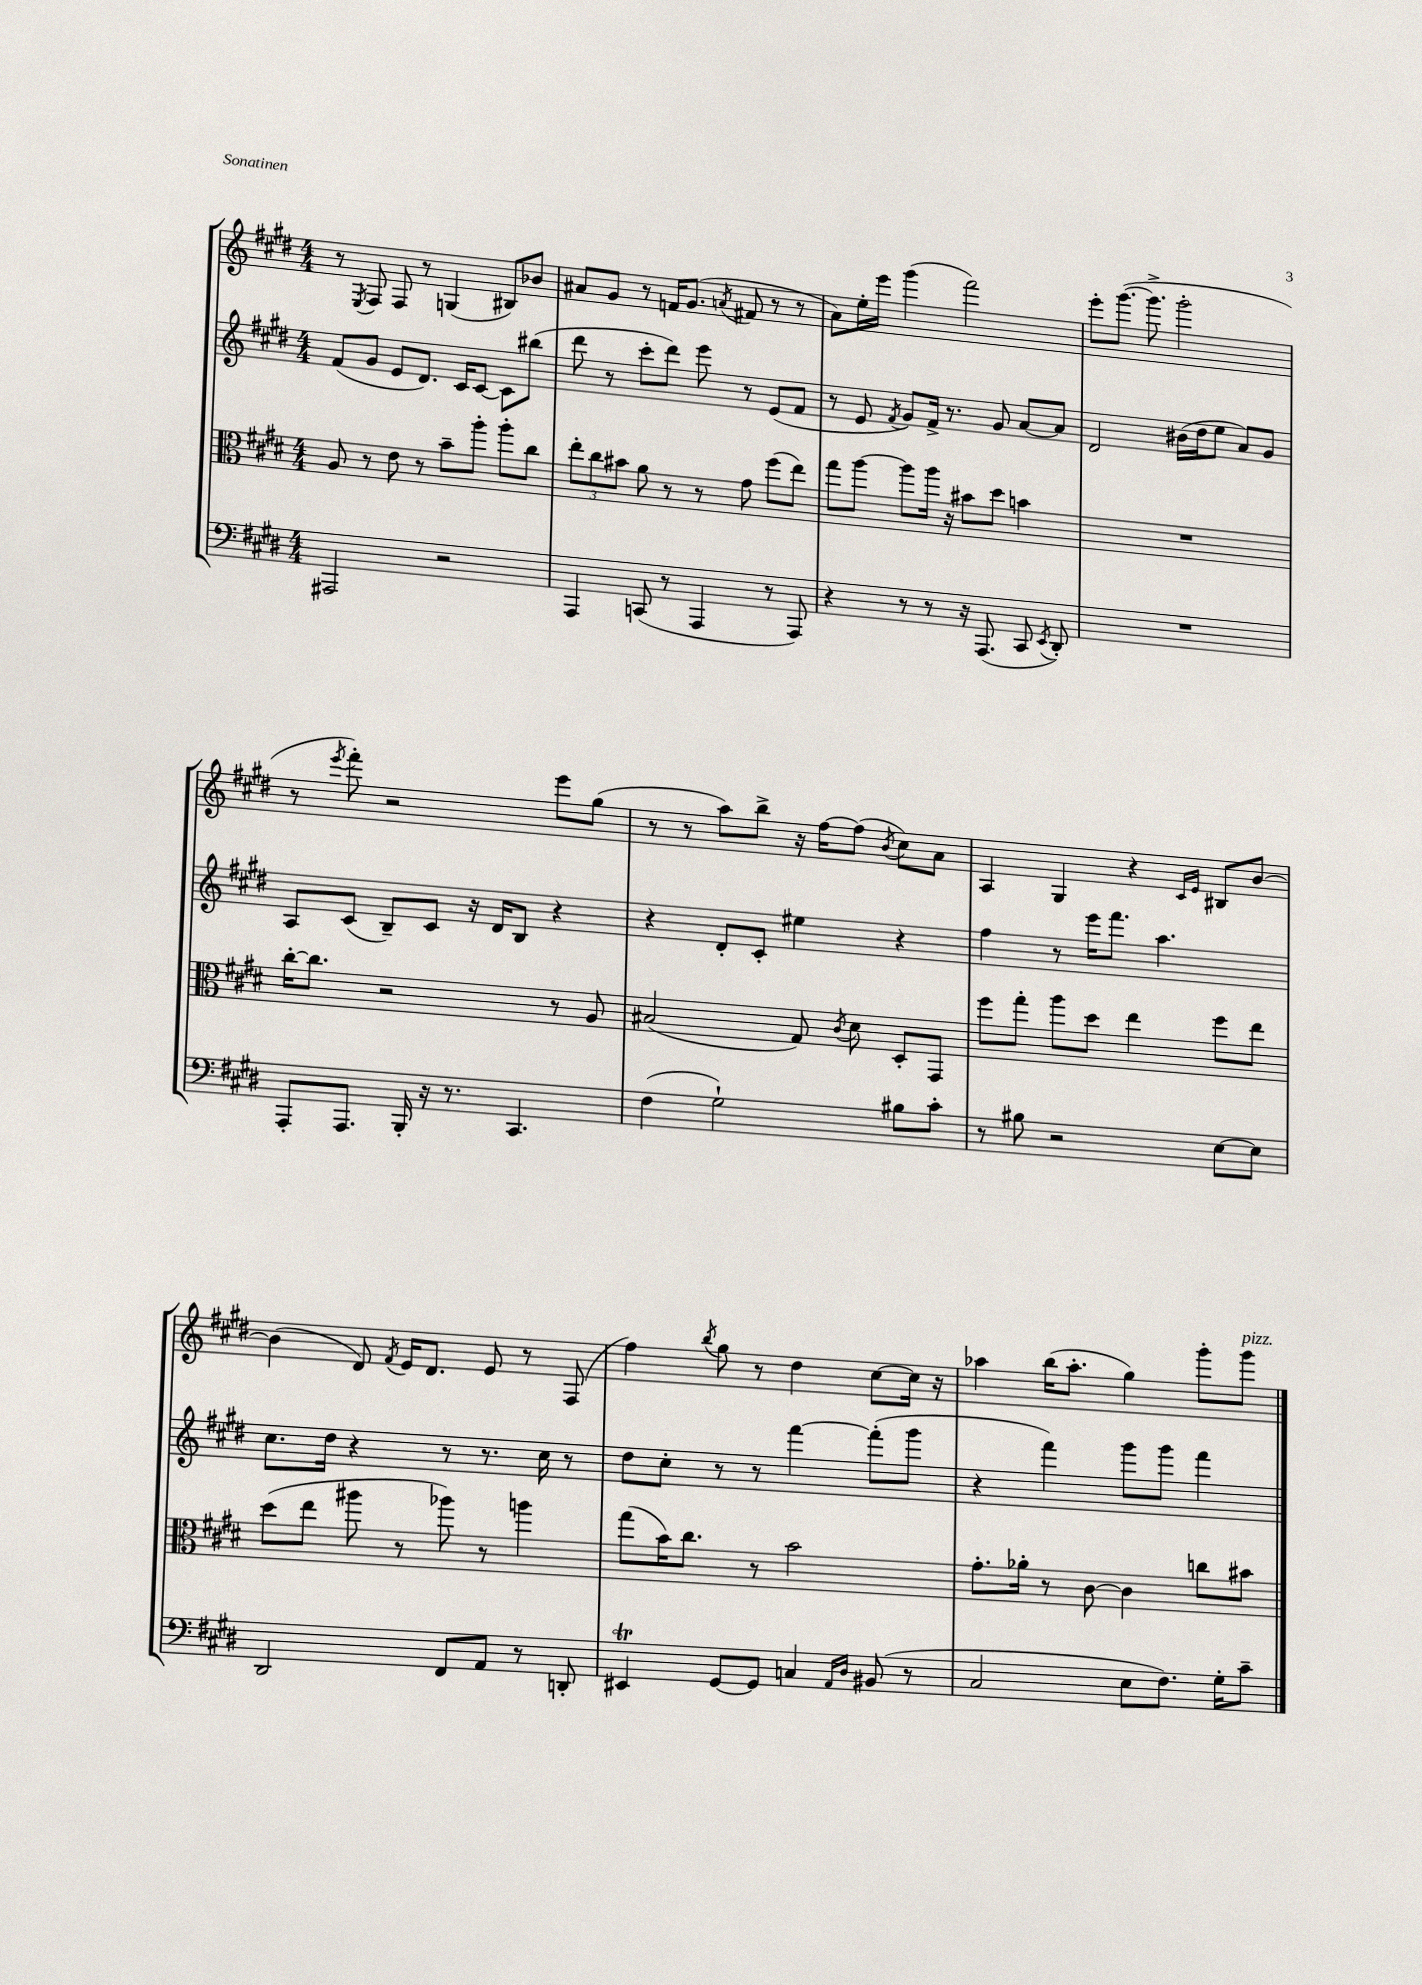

**kern	**kern	**kern	**kern
*part4	*part3	*part2	*part1
*staff4	*staff3	*staff2	*staff1
*clefF4	*clefC3	*clefG2	*clefG2
*k[f#c#g#d#]	*k[f#c#g#d#]	*k[f#c#g#d#]	*k[f#c#g#d#]
*M4/4	*M4/4	*M4/4	*M4/4
=123	=123	=123	=123
2AAA#X/	8A/	(8f#/L	8r
.	.	.	8qE/
.	8r	8g#/J	8F#/
.	8e\	8e/L	8F#/
.	8r	8.d#/J)	8r
2r	8b~\L	.	(4Gn/
.	.	16c#/KL	.
.	8aa'\J	[8c#/J	.
.	8aa'\L	8c#\L]	8B#X/L)
.	8cc#\J	(8bb#X\J	8b-X/J
=124	=124	=124	=124
4AAA/	12ee'\L	8ddd#\	8a#X/L
.	12cc#\	.	.
.	.	8r	8g#/J
.	12b#X\J	.	.
(8CCn/	8a\	8ccc#'\L	8r
8r	8r	8ddd#\J)	16fn/KL
.	.	.	(8.g#/J
4AAA/	8r	8eee\	.
.	.	.	8qan/
.	8g#\	8r	8f#X/
8r	(8ff#\L	(8e/L	8r
8AAA/)	8ee\J)	8f#/J	8r
=125	=125	=125	=125
4r	8gg#\L	8r	8a\L)
.	[8aa\J	8e/	16ee'\L
.	.	.	16eee\JJ
.	.	8qf#/	.
8r	8aa\L]	8g#/L)	(4ggg#\
8r	16aa\Jk	16f#^/Jk	.
.	16r	8.r	.
16r	8b#X\L	.	2fff#\)
(8.AAA/	.	.	.
.	8dd#\J	8g#/	.
8CC#/	4bn\	[8a/L	.
8qEE/	.	.	.
8DD#'/)	.	8a/J]	.
=126	=126	=126	=126
1r	1r	2d#/	8eee'\L
.	.	.	([8.ggg#\J
.	.	.	8.ggg#^\]
.	.	(16b#X\LL	2ggg#'\
.	.	16dd#\J	.
.	.	8ee\J	.
.	.	8a/L)	.
.	.	8g#/J	.
!!LO:LB:g=z
=127	=127	=127	=127
8AAA'/L	[16cc#'\KL	8A/L	8r
.	8.cc#\J]	.	.
.	.	.	8qeee/
8.AAA/J	.	(8c#/J	8fff#'\)
.	2r	8B~/L)	2r
16BBB'/	.	.	.
16r	.	8c#/J	.
8.r	.	.	.
.	.	16r	.
.	.	16d#/KL	.
4.CC#/	.	8B/J	.
.	8r	4r	8eee\L
.	8A/	.	(8gg#\J
=128	=128	=128	=128
(4F#\	(2B#X/	4r	8r
.	.	.	8r
2G#`\)	.	8d#'/L	8aa\L)
.	.	8c#'/J	8bb^\J
.	8G#/)	4ee#X\	16r
.	.	.	[16ff#\KL
.	8qc#/	.	.
.	8d#\	.	(8ff#\J]
.	.	.	8qb/
8B#X\L	8D#'/L	4r	8cc#\L)
8c#'\J	8GG#/J	.	8a\J
=129	=129	=129	=129
8r	8ff#\L	4ff#\	4A/
8B#X\	8gg#'\J	.	.
2r	8aa\L	8r	4G#/
.	8dd#\J	16eee\KL	.
.	.	8.fff#\J	.
.	4ee\	.	4r
.	.	4.aa\	.
.	.	.	16qqc#/LL
.	.	.	16qqe/JJ
[8E\L	8ff#\L	.	8B#X/L
8E\J]	8ee\J	.	[8b/J
!!LO:LB:g=z
=130	=130	=130	=130
2DD#/	(8dd#\L	8.cc#\L	(4b\]
.	8ee\J	.	.
.	.	16dd#\Jk	.
.	8aa#X\	4r	8d#/)
.	.	.	8qf#/
.	8r	.	16e/KL
.	.	.	8.d#/J
8FF#/L	8aa-X\)	8r	.
8AA/J	8r	8.r	8e/
8r	4aan\	.	8r
.	.	16cc#\	.
8DDn'/	.	8r	(8F#/
=131	=131	=131	=131
4EE#Xt/	(8gg#\L	8dd#\L	4ff#\)
.	16b\K)	8cc#'\J	.
.	8.cc#\J	.	.
.	.	.	8qbb/
[8GG#/L	.	8r	8gg#\
8GG#/J]	8r	8r	8r
4Cn/	2b\	[4fff#\	4dd#\
16qqAA/LL	.	.	.
16qqD#/JJ	.	.	.
(8BB#X/	.	(8fff#'\L]	[8cc#\L
8r	.	8ggg#\J	16cc#\Jk]
.	.	.	16r
=132	=132	=132	=132
2C#/	8.g#'\L	4r	4aa-X\
.	16a-X'\Jk	.	.
.	8r	4fff#\)	(16bb\KL
.	.	.	8.aa-'\J
.	[8c#\	.	.
8E\L	4c#\]	8ggg#\L	4gg#\)
8.F#\J)	.	8ggg#\J	.
.	8ccn\L	4fff#\	8ggg#'\L
16G#'\KL	.	.	.
!	!	!	!LO:TX:a:i:t=pizz.
8c#~\J	8b#X\J	.	8ggg#\J
==	==	==	==
*-	*-	*-	*-
